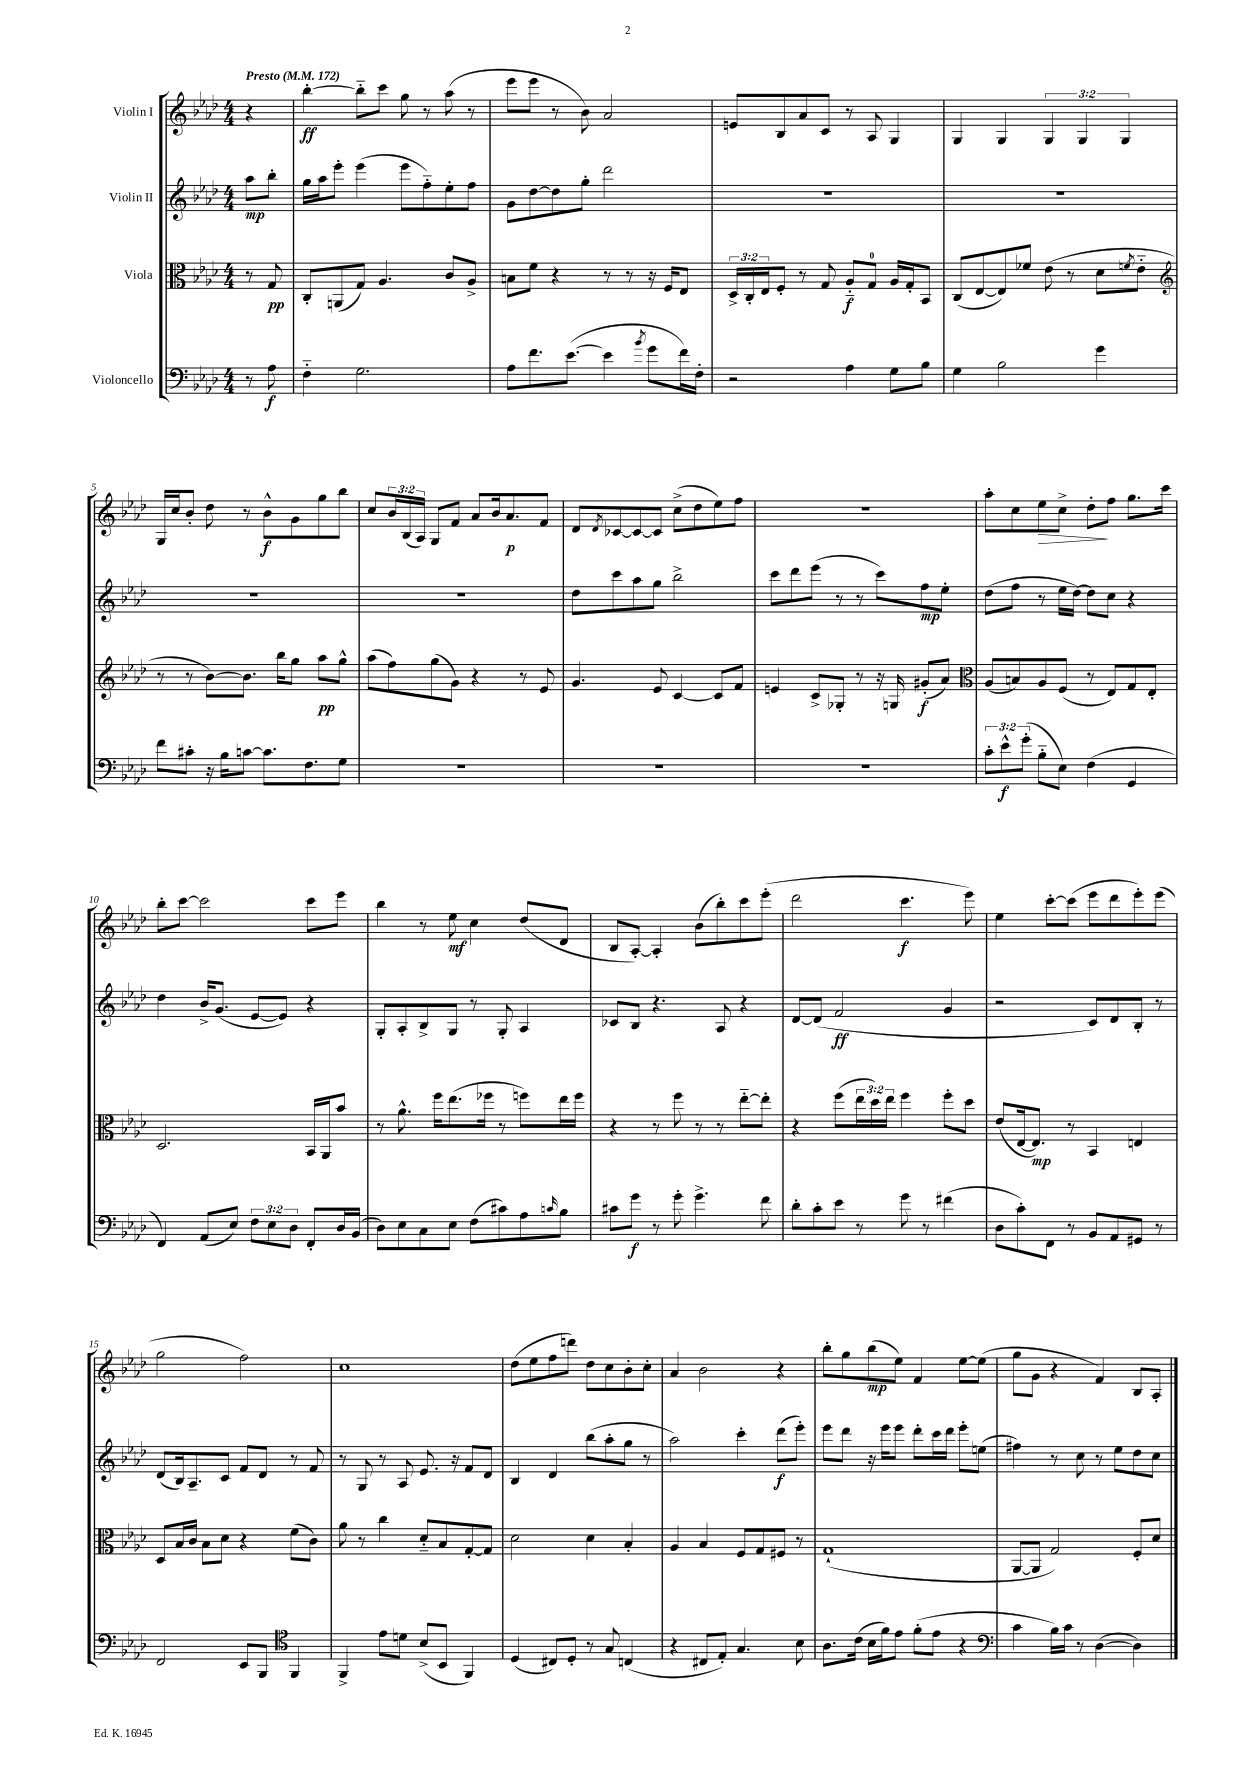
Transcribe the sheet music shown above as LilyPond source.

<<
\new StaffGroup <<
\new Staff = "s0" \with { instrumentName = "Violin I" } {
    \clef treble \key aes \major \numericTimeSignature \time 4/4 \override Staff.TupletNumber.text = #tuplet-number::calc-fraction-text \partial 4 \tempo "Presto" 4 = 172
    r4 |
    bes''4~-.\ff bes''8-_ c'''8 g''8 r8 aes''8( r8 |
    ees'''8 ees'''8 r8 bes'8) aes'2 |
    e'8 bes8 aes'8 c'8 r8 aes8 g4 |
    g4 g4 \tuplet 3/2 { g4 g4 g4 } |
    g16 c''16 bes'8-. des''8 r8 bes'8-^\f g'8 g''8 bes''8 |
    c''8 \tuplet 3/2 { bes'16 bes16( aes16) } g8 f'8 aes'8 bes'16 aes'8.\p f'8 |
    des'8 \acciaccatura { des'8 } ces'8~ ces'8~ ces'8 c''8->( des''8 ees''8) f''8 |
    r1 |
    aes''8-. c''8 ees''8\> c''8-> des''8-.\! f''8 g''8. c'''16 |
    bes''8-. c'''8~ c'''2 c'''8 ees'''8 |
    bes''4 r8 ees''8\mf c''4 des''8( des'8 |
    bes8 aes8~-.) aes4-. bes'8( bes''8-.) c'''8 ees'''8-.( |
    des'''2 c'''4.\f ees'''8) |
    ees''4 c'''8~-. c'''8( ees'''8 des'''8 ees'''8-.) ees'''8( |
    g''2 f''2) |
    c''1 |
    des''8( ees''8 f''8 d'''8) des''8 c''8 bes'8-. c''8-. |
    aes'4 bes'2 r4 |
    bes''8-. g''8 bes''8\mp( ees''8) f'4 ees''8~ ees''8( |
    g''8 g'8 r4 f'4) bes8 aes8-. \bar "|." |
}
\new Staff = "s1" \with { instrumentName = "Violin II" } {
    \clef treble \key aes \major \numericTimeSignature \time 4/4 \partial 4
    aes''8\mp bes''8-. |
    g''16 aes''16 ees'''8-. ees'''4( ees'''8 f''8-_) ees''8-. f''8 |
    g'8 des''8~ des''8 g''8-. des'''2 |
    R1 |
    R1 |
    R1 |
    R1 |
    des''8 c'''8 aes''8 g''8 bes''2-> |
    c'''8 des'''8 ees'''8( r8 r8 c'''8) f''8\mp ees''8-. |
    des''8( f''8 r8 ees''16 des''16~) des''8 c''8 r4 |
    des''4 bes'16-> g'8.( ees'8~ ees'8) r4 |
    g8-. aes8-. bes8-> g8 r8 g8-. aes4 |
    ces'8 bes8 r4. aes8 r4 |
    des'8~ des'8( f'2\ff g'4 |
    r2 c'8) des'8 bes8-. r8 |
    des'8( bes16) aes8.-- c'8 f'8 des'8 r8 f'8 |
    r8 g8 r8 aes8 ees'8. r16 f'8 des'8 |
    bes4 des'4 bes''8( aes''8-. g''8 r8 |
    aes''2) c'''4-. des'''8\f( ees'''8-.) |
    ees'''8 des'''8 r16 ees'''16 ees'''8 des'''8-. c'''16 des'''16 ees'''8-. e''8( |
    fis''4) r8 c''8 r8 ees''8 des''8 c''8 \bar "|." |
}
\new Staff = "s2" \with { instrumentName = "Viola" } {
    \clef alto \key aes \major \numericTimeSignature \time 4/4 \override Staff.TupletNumber.text = #tuplet-number::calc-fraction-text \partial 4
    r8 g8\pp |
    c8-. a,8( g8) aes4. c'8 aes8-> |
    b8 f'8 r4 r8 r8 r16 f16 ees8 |
    \tuplet 3/2 { des16-> c16-. ees16 } f8-. r8 g8 aes8-_\f g8-0 aes16 g16-. bes,8 |
    c8( ees8~ ees8) fes'8 ees'8( r8 des'8 \acciaccatura { f'8 } ees'8-_ |
    \clef treble r8 r8 bes'8~) bes'8. bes''16 g''8 aes''8\pp g''8-^ |
    aes''8( f''8) g''8( g'8) r4 r8 ees'8 |
    g'4. ees'8 c'4~ c'8 f'8 |
    e'4 c'8-> ges8-. r8 r16 g16 gis'8-.\f( aes'8) |
    \clef alto aes8( b8) aes8 f8( r8 ees8) g8 ees8-. |
    des2. bes,16 aes,16 bes'8 |
    r8 aes'8.-^ f''16 ees''8.( fes''16 r8 f''8) ees''16 f''16 |
    r4 r8 f''8 r8 r8 ees''8~-_ ees''8-. |
    r4 f''8( \tuplet 3/2 { ees''16 des''16) ees''16 } f''4 f''8-. des''8 |
    ees'8( ees16~ ees8.\mp) r8 bes,4 e4 |
    des8 bes16 c'16 bes8 des'8 r4 f'8( c'8) |
    aes'8 r8 c''4 des'8-_ bes8 g8~-. g8 |
    des'2 des'4 bes4-. |
    aes4 bes4 f8 g8 fis8 r8 |
    g1-!( |
    aes,8~ aes,8 g2) f8-. des'8 \bar "|." |
}
\new Staff = "s3" \with { instrumentName = "Violoncello" } {
    \clef bass \key aes \major \numericTimeSignature \time 4/4 \override Staff.TupletNumber.text = #tuplet-number::calc-fraction-text \partial 4
    r8 aes8\f |
    f4-_ g2. |
    aes8 f'8. ees'8.~( ees'4 \acciaccatura { bes'8 } g'8 f'16) f16-. |
    r2 aes4 g8 bes8 |
    g4 bes2 g'4 |
    f'8 cis'8-. r16 bes16 c'8~ c'8. f8. g8 |
    R1 |
    R1 |
    R1 |
    \tuplet 3/2 { c'8-. ees'8-^\f g'8-.( } bes8-_ ees8) f4( g,4 |
    f,4) aes,8( ees8) \tuplet 3/2 { f8 ees8 des8 } f,8-. des16 bes,16( |
    des8) ees8 c8 ees8 f8( cis'8) aes8 \grace { c'16 } bes8 |
    cis'8 g'8\f r8 g'8-. g'4.-> f'8 |
    des'8-. c'8-. ees'8 r8 g'8 r8 fis'4( |
    des8 c'8-.) f,8 r8 bes,8 aes,8 gis,8 r8 |
    f,2 ees,8 bes,,8 \clef tenor f,4 |
    f,4-> ees'8 d'8 bes8->( bes,8 f,4) |
    des4( cis8) des8-. r8 g8 c4( |
    r4 cis8 ees8-.) g4. bes8 |
    aes8. c'16( bes16 f'16) ees'8 f'8-.( ees'8 r4 |
    \clef bass c'4 bes16) c'16 r8 des4~( des4) \bar "|." |
}
>>
>>
